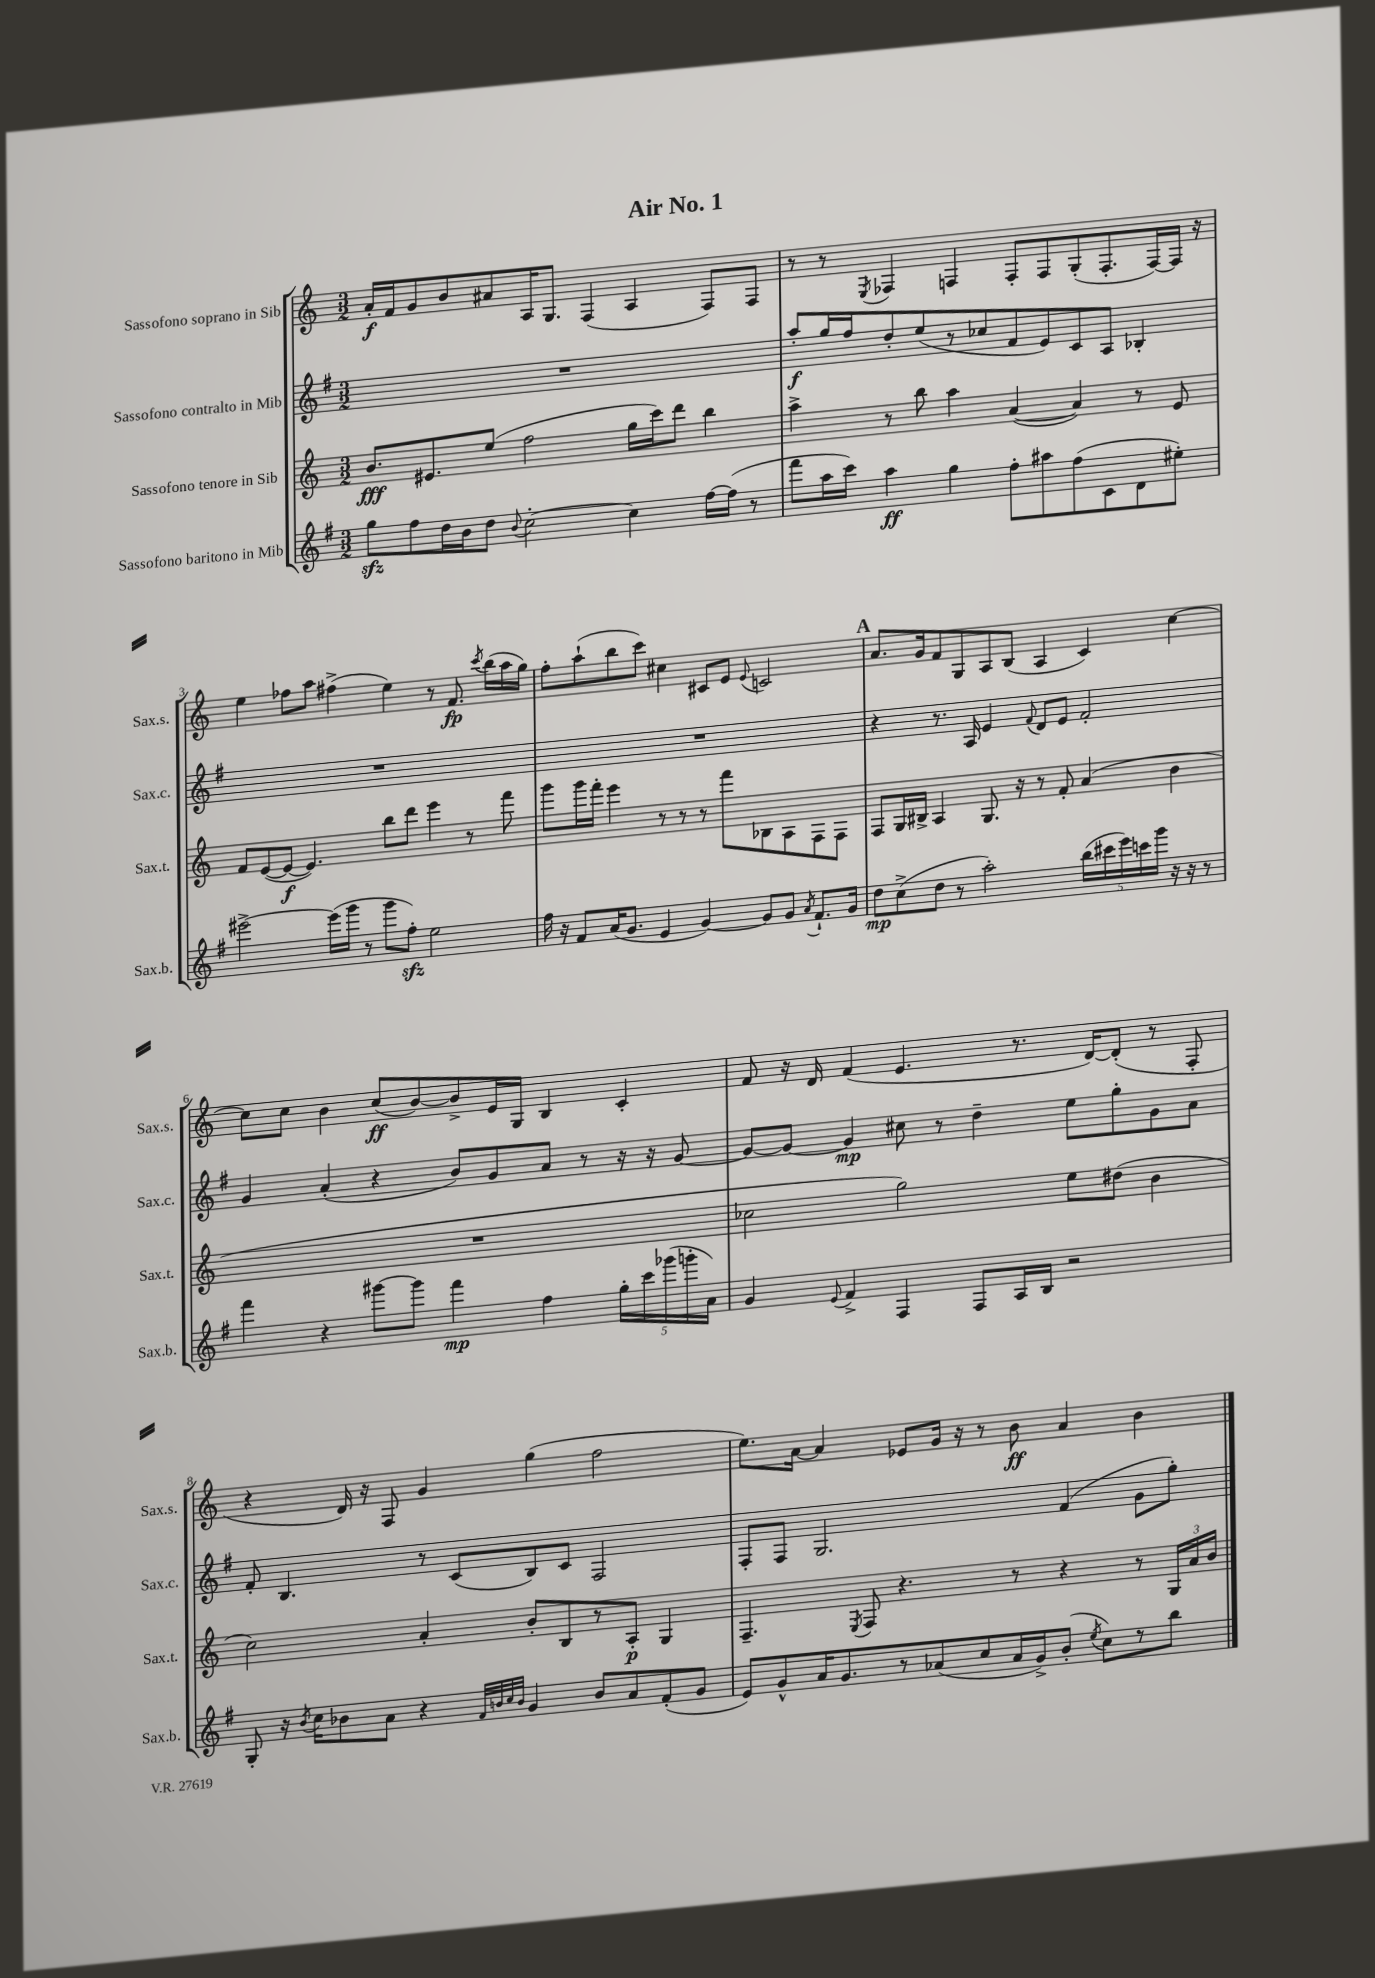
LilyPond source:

\header { title = "Air No. 1" }
<<
\new StaffGroup <<
\new Staff = "s0" \with { instrumentName = "Sassofono soprano in Sib" shortInstrumentName = "Sax.s." } {
    \clef treble \key c \major \numericTimeSignature \time 3/2
    \autoBeamOff a'16[-.\f f'16 g'8 b'8 ais'8 a16 g8.] f4( a4 f8[) f8] |
    r8 r8 \acciaccatura { e8 } fes4 f4 f8[-. f8 g8-.( f8.-. f16~) f16] r16 |
    e''4 fes''8[ a''8] fis''4->( e''4) r8 f'8.\fp \acciaccatura { c'''8 } b''16[( a''16 g''16]) |
    f''8[-. a''8-!( b''8 c'''8]) cis''4 cis'8[ e'8] \appoggiatura { e'8 } c'2 |
    \mark \markup { \bold "A" } a'8.[ g'16 f'8 g8 a8 b8]( a4 c'4) c''4~ |
    c''8[ c''8] b'4 c''8[\ff( b'8~) b'8-> e'16 g16] b4 c'4-. |
    f'8 r16 d'16 f'4( e'4. r8. d'16[~) d'8]-.( r8 f8-. |
    r4 d'16) r16 f8 g'4 g''4( f''2 |
    e''8.[) a'16]~ a'4 ees'8[ g'16] r16 r8 b'8\ff a'4 b'4 \bar "|." |
}
\new Staff = "s1" \with { instrumentName = "Sassofono contralto in Mib" shortInstrumentName = "Sax.c." } {
    \clef treble \key g \major \numericTimeSignature \time 3/2
    \autoBeamOff R1. |
    a''8[-.\f g''16 fis''16 d''8-. e''8( r8 ces''8 fis'8 e'8) c'8 a8] bes4-. |
    R1. |
    R1. |
    \mark \markup { \bold "A" } r4 r8. a16 e'4 \appoggiatura { fis'8 } d'8[ e'8] fis'2-. |
    g'4 a'4-.( r4 b'8[) g'8 a'8] r8 r16 r16 g'8~ |
    g'8[~ g'8]~ g'4\mp cis''8 r8 d''4-- e''8[ g''8-. g'8 a'8] |
    fis'8-. b4. r8 c'8[( b8) c'8] fis2 |
    fis8[-. fis8] g2. fis'4( g'8[ g''8]-.) \bar "|." |
}
\new Staff = "s2" \with { instrumentName = "Sassofono tenore in Sib" shortInstrumentName = "Sax.t." } {
    \clef treble \key c \major \numericTimeSignature \time 3/2
    \autoBeamOff b'8.[\fff eis'8. e''8]( f''2 g''16[ c'''16) d'''8] b''4 |
    a''4-> r8 b''8 a''4 a'4~( a'4) r8 e'8 |
    f'8[ e'8~( e'8]~\f e'4.) b''8[ d'''8] e'''4 r8 f'''8 |
    g'''8[ g'''16 f'''16]-. e'''4 r8 r8 r8 f'''8[ bes8 a8 f8 f8] |
    \mark \markup { \bold "A" } f8[ g16 bis16]-> a4 g8. r16 r8 f'8-. a'4( b'4 |
    R1. |
    ces''2 g''2) e''8[ dis''8]( b'4 |
    c''2) a'4-. b'8[-. b8 r8 a8]-.\p g4 |
    f4.-- \acciaccatura { e8 } f8 r4. r8 r4 r8 \tuplet 3/2 { g16[ a'16 b'16] } \bar "|." |
}
\new Staff = "s3" \with { instrumentName = "Sassofono baritono in Mib" shortInstrumentName = "Sax.b." } {
    \clef treble \key g \major \numericTimeSignature \time 3/2
    \autoBeamOff g''8[\sfz fis''8 d''16 b'16 d''8] \appoggiatura { b'8 } c''2~-. c''4 fis''16[~ fis''16]( r8 |
    fis'''8[ a''16 c'''16]) a''4\ff g''4 fis''8[-. ais''8 fis''8( c'8 d'8 eis''8]-.) |
    eis'''2~-> eis'''16[( g'''16] r8 g'''8[ fis''8]-.\sfz) e''2 |
    fis''16 r16 fis'8[ a'16( g'8.] e'4 g'4~) g'8[ g'8] \acciaccatura { a'8 } fis'8.[-! g'16] |
    \mark \markup { \bold "A" } d''8[\mp c''8->( d''8] r8 a''2-.) \tuplet 5/4 { b''16[( cis'''16 e'''16) c'''16 g'''16] } r16 r16 r8 |
    fis'''4 r4 gis'''8[~ gis'''8] fis'''4\mp fis''4 \tuplet 5/4 { g''16[-. c'''16 ges'''16( g'''16-. a'16]) } |
    g'4 \appoggiatura { e'8 } fis'4-> fis4 fis8[ a16 b16] r2 |
    g8-. r16 \acciaccatura { b'8 } c''16[ bes'8 a'8] r4 \grace { fis'32[ b'32 c''32 b'32] } g'4 b'8[ a'8 fis'8-.( g'8] |
    e'8[) g'8-^ a'16 g'8. r8 aes'8( c''8 aes'16 g'16->) b'8]-.( \acciaccatura { e''8 } c''8[) r8 b''8] \bar "|." |
}
>>
>>
